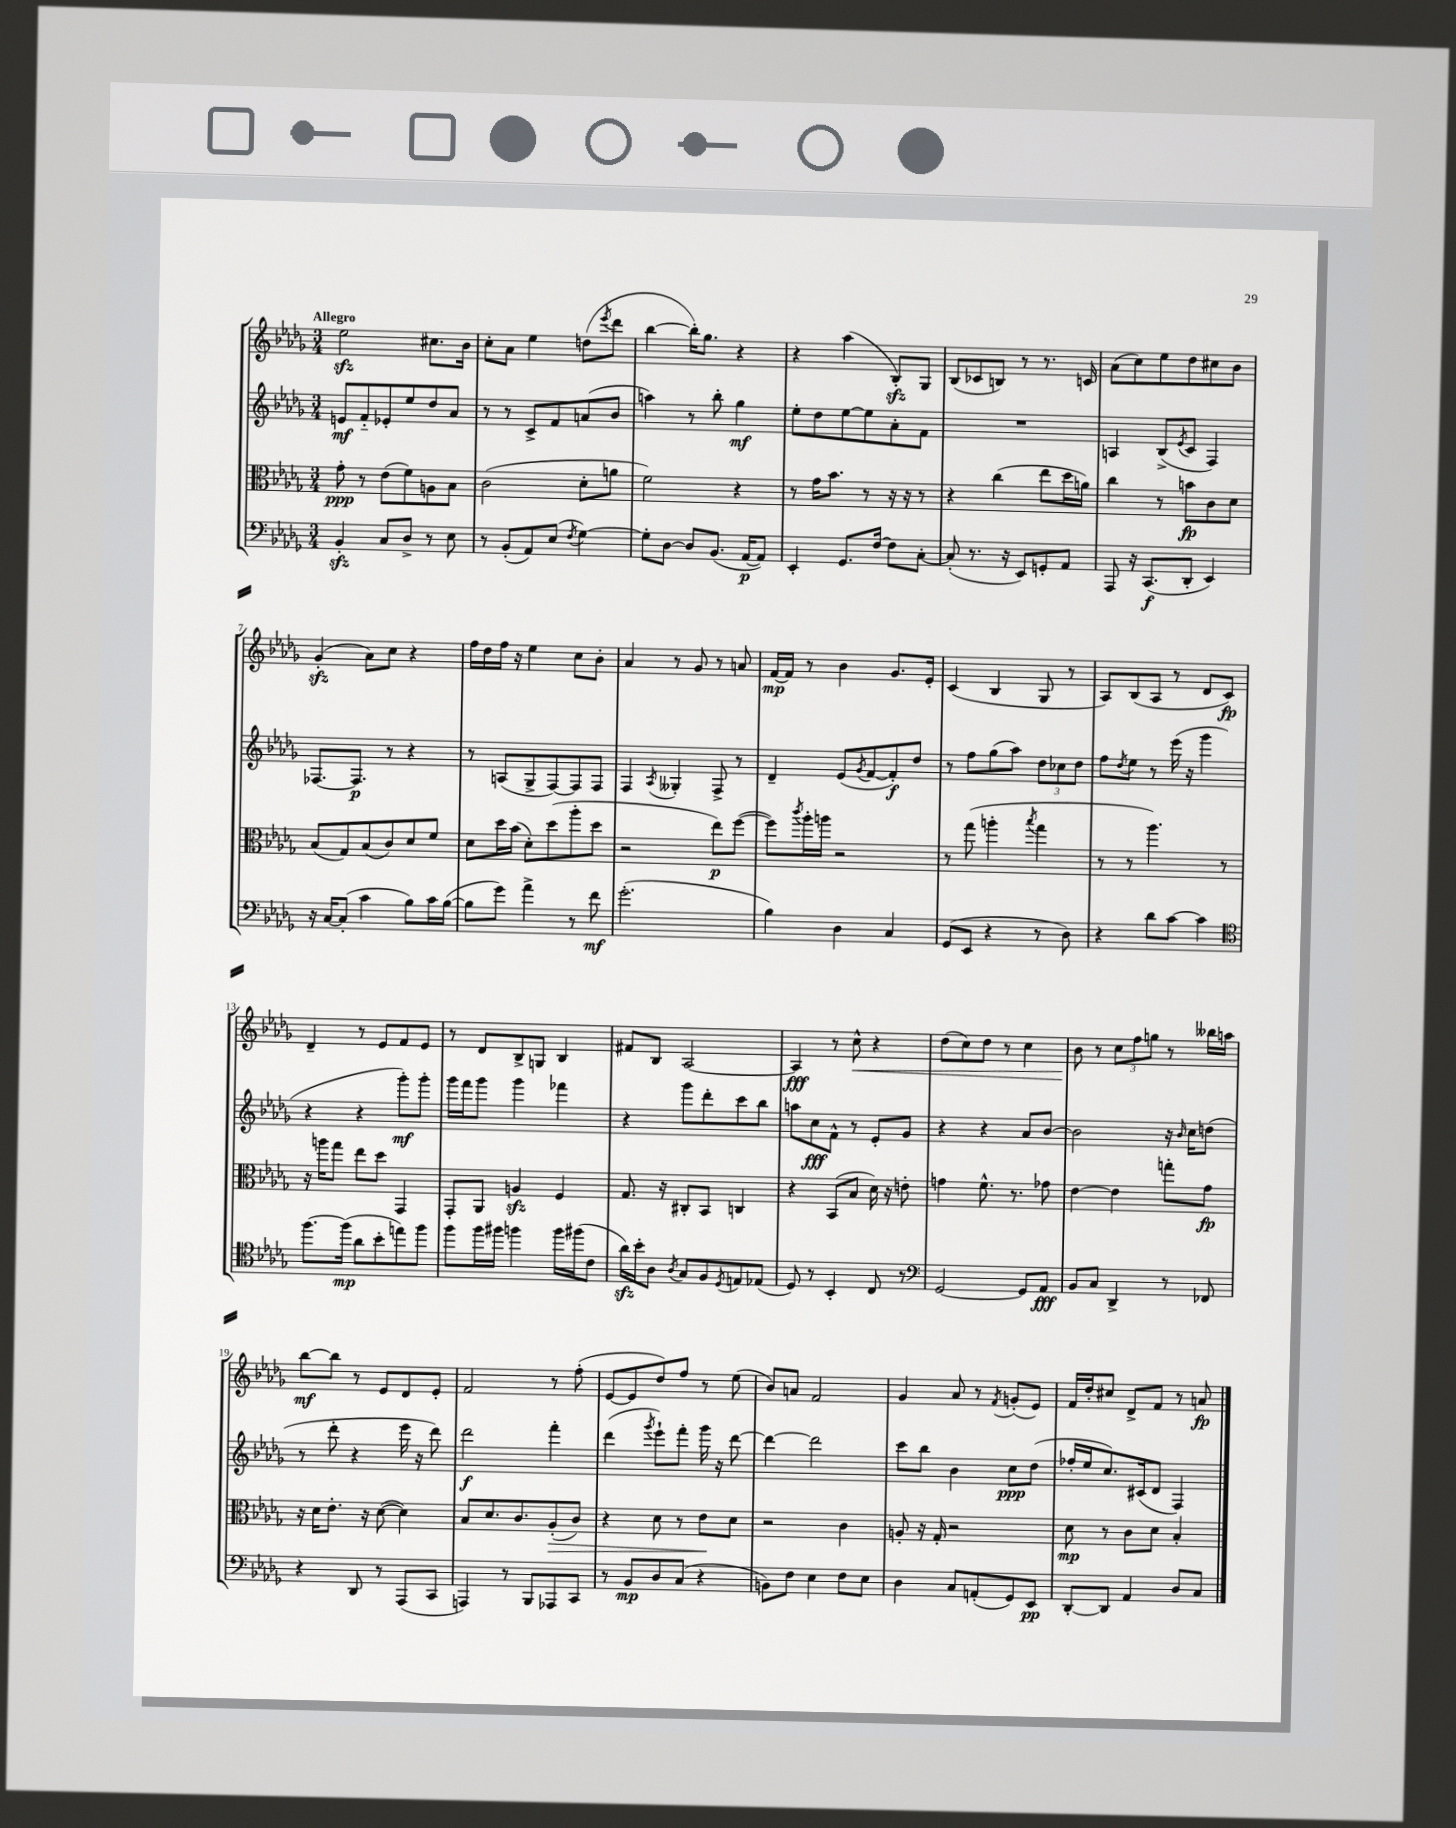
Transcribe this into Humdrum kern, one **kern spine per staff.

**kern	**dynam	**kern	**dynam	**kern	**dynam	**kern	**dynam
*part4	*part4	*part3	*part3	*part2	*part2	*part1	*part1
*staff4	*staff4	*staff3	*staff3	*staff2	*staff2	*staff1	*staff1
*clefF4	*	*clefC3	*	*clefG2	*	*clefG2	*
*k[b-e-a-d-g-]	*	*k[b-e-a-d-g-]	*	*k[b-e-a-d-g-]	*	*k[b-e-a-d-g-]	*
*M3/4	*	*M3/4	*	*M3/4	*	*M3/4	*
=1	=1	=1	=1	=1	=1	=1	=1
!	!	!	!	!	!	!LO:TX:a:B:t=Allegro	!
4BB-zz'/	.	8g-'\	ppp	8en/L	mf	2ee-zz\	.
.	.	8r	.	8f/	.	.	.
8C/L	.	(8e-\L	.	8e-X'/	.	.	.
8D-^/J	.	8f\)	.	8ee-/	.	.	.
8r	.	8An\	.	8dd-/	.	8.cc#X\L	.
8E-\	.	8B-\J	.	8a-/J	.	.	.
.	.	.	.	.	.	16b-\Jk	.
=2	=2	=2	=2	=2	=2	=2	=2
8r	.	(2c\	.	8r	.	8cc'\L	.
(8BB-'/L	.	.	.	8r	.	8a-\J	.
8AA-/)	.	.	.	8c^/L	.	4ee-\	.
(8E-/J	.	.	.	8f/	.	.	.
8qF/	.	.	.	.	.	.	.
[4G-\)	.	8d-'\L	.	(8an/	.	(8ddn\L	.
.	.	.	.	.	.	8qeee-/	.
.	.	8an\J	.	8b-/J	.	8ddd-\J	.
=3	=3	=3	=3	=3	=3	=3	=3
8G-'\L]	.	2f\)	.	4aan\)	.	[4bb-\	.
[8D-\J	.	.	.	.	.	.	.
8D-/L]	.	.	.	8r	.	16bb-'\KL])	.
.	.	.	.	.	.	8.gg-\J	.
(8.BB-/J	.	.	.	8bb-'\	.	.	.
.	.	4r	.	4gg-\	mf	4r	.
[16AA-/KL	p	.	.	.	.	.	.
8AA-/J])	.	.	.	.	.	.	.
=4	=4	=4	=4	=4	=4	=4	=4
4EE-'/	.	8r	.	8ee-'\L	.	4r	.
.	.	16g-\KL	.	8dd-\	.	.	.
.	.	8.b-\J	.	.	.	.	.
8.GG-/L	.	.	.	[8ee-\	.	(4aa-\	.
.	.	8r	.	8ee-\]	.	.	.
[16F/Jk	.	.	.	.	.	.	.
8F\L]	.	16r	.	8a-'\	.	8B-zz'/L)	.
.	.	16r	.	.	.	.	.
[8C'\J	.	8r	.	8f\J	.	8G-/J	.
=5	=5	=5	=5	=5	=5	=5	=5
(8C'/]	.	4r	.	2.r	.	(8B-/L	.
8.r	.	.	.	.	.	8c-X/	.
.	.	(4cc\	.	.	.	8Bn/J)	.
16r	.	.	.	.	.	.	.
8EE-/L)	.	.	.	.	.	8r	.
8GGn'/	.	8ee-\L	.	.	.	8.r	.
8AA-/J	.	16dd-\L	.	.	.	.	.
.	.	16an\JJ)	.	.	.	16cn/	.
=6	=6	=6	=6	=6	=6	=6	=6
8AAA-/	.	4cc\	.	4An/	.	(8a-\L	.
16r	.	.	.	.	.	8cc\)	.
(8.CC/L	f	.	.	.	.	.	.
.	.	8r	.	(8B-^/L	.	8ee-\	.
.	.	.	.	8qe-/	.	.	.
8DD-'/J	.	8bn\L	fp	8c/J	.	8dd-\	.
4EE-/)	.	8c\	.	4F/)	.	8cc#X\	.
.	.	8d-\J	.	.	.	8b-\J	.
!!LO:LB:g=z
=7	=7	=7	=7	=7	=7	=7	=7
16r	.	(8B-/L	.	[8.F-X/L	.	(4g-zz'/	.
[16C/KL	.	.	.	.	.	.	.
(8C'/J]	.	8G-/)	.	.	.	.	.
.	.	.	.	8.F-/J]	p	.	.
4c\	.	(8B-/	.	.	.	8a-\L)	.
.	.	8c/)	.	8r	.	8cc\J	.
8B-\L)	.	8d-/	.	4r	.	4r	.
16c\L	.	8f/J	.	.	.	.	.
([16B-\JJ	.	.	.	.	.	.	.
=8	=8	=8	=8	=8	=8	=8	=8
8B-\L]	.	8d-\L	.	8r	.	16ff\LL	.
.	.	.	.	.	.	16dd-\	.
8g-\J)	.	16dd-\L	.	(8An/L	.	16ff\JJ	.
.	.	(16b-\JJ	.	.	.	16r	.
4a-^\	.	8d-'\L)	.	8G-^/	.	4ee-\	.
.	.	(8dd-\	.	[8F/)	.	.	.
8r	.	8aa-'\	.	8F/]	.	8cc\L	.
8f\	mf	8dd-\J	.	8F/J	.	8b-'\J	.
=9	=9	=9	=9	=9	=9	=9	=9
(2.g-'\	.	2r	.	4F/	.	4a-/	.
.	.	.	.	8qA-/	.	.	.
.	.	.	.	4G--X'/	.	8r	.
.	.	.	.	.	.	8g-/	.
.	.	8ee-\L)	p	8F^/	.	8r	.
.	.	([8ff\J	.	8r	.	8an/	.
=10	=10	=10	=10	=10	=10	=10	=10
4B-\)	.	8ff\L])	.	4d-~/	.	[16f/LL	mp
.	.	.	.	.	.	16f/JJ]	.
.	.	8qccc/	.	.	.	.	.
.	.	16aa-'\L	.	.	.	8r	.
.	.	16aan\JJ	.	.	.	.	.
4D-\	.	2r	.	(8e-/L	.	4b-\	.
.	.	.	.	8qg-/	.	.	.
.	.	.	.	[8f/	.	.	.
4C/	.	.	.	8f'/])	f	8.g-/L	.
.	.	.	.	8dd-/J	.	.	.
.	.	.	.	.	.	16e-'/Jk	.
=11	=11	=11	=11	=11	=11	=11	=11
(8GG-/L	.	8r	.	8r	.	(4c/	.
8EE-/J	.	(8gg-\	.	8ff\L	.	.	.
4r	.	4aan'\	.	(8gg-\	.	4B-/	.
.	.	.	.	8aa-\J)	.	.	.
.	.	8qbb-/	.	.	.	.	.
8r	.	4gg-\	.	12dd-\L	.	8G-/	.
.	.	.	.	12cc-X\	.	.	.
8D-\)	.	.	.	.	.	8r	.
.	.	.	.	12dd-\J	.	.	.
=12	=12	=12	=12	=12	=12	=12	=12
4r	.	8r	.	8ff\L	.	8A-/L)	.
.	.	.	.	8qdd-/	.	.	.
.	.	8r	.	8ee-\J	.	(8B-/	.
8d-\L	.	4.aa-\)	.	8r	.	8A-/J	.
[8c\J	.	.	.	(16eee-\	.	8r	.
.	.	.	.	16r	.	.	.
4c\]	.	.	.	4ggg-\	.	8d-/L	.
.	.	8r	.	.	.	8c/J)	fp
!!LO:LB:g=z
=13	=13	=13	=13	=13	=13	=13	=13
*clefC4	*	*	*	*	*	*	*
[8.ff\L	.	16r	.	4r	.	4d-~/	.
.	.	16aan\KL	.	.	.	.	.
.	.	8gg-\J	.	.	.	.	.
(16ff\Jk]	mp	.	.	.	.	.	.
8a-\L	.	8ee-\L	.	4r	.	8r	.
8b-'\	.	8dd-\J	.	.	.	8e-/L	.
8een\)	.	4GG-/	.	8ggg-'\L)	mf	8f/	.
8ff\J	.	.	.	8ggg-'\J	.	8e-/J	.
=14	=14	=14	=14	=14	=14	=14	=14
8ff\L	.	8GG-'/L	.	16ggg-\LL	.	8r	.
.	.	.	.	16fff\J	.	.	.
16ff\L	.	8AA-/J	.	8ggg-\J	.	8d-/L	.
16ff#X\JJ	.	.	.	.	.	.	.
4ffn\	.	4Anzz/	.	4ggg-\	.	8B-^/	.
.	.	.	.	.	.	8Gn/J	.
16ff\LL	.	4F/	.	4fff-X\	.	4B-/	.
(16ff#X\J	.	.	.	.	.	.	.
8c\J	.	.	.	.	.	.	.
=15	=15	=15	=15	=15	=15	=15	=15
16a-zz\LL)	.	8.G-/	.	4r	.	8f#X/L	.
16b-'\J	.	.	.	.	.	.	.
8A-\J	.	.	.	.	.	8B-/J	.
.	.	16r	.	.	.	.	.
8qA-/	.	.	.	.	.	.	.
8G-/L	.	8C#X'/L	.	8ggg-\L	.	[2A-/	.
8F/	.	8BB-/J	.	8ddd-'\	.	.	.
8qD-/	.	.	.	.	.	.	.
8En/	.	4Cn/	.	8ccc\	.	.	.
(8E-X/J	.	.	.	8bb-\J	.	.	.
=16	=16	=16	=16	=16	=16	=16	=16
8D-/)	.	4r	.	8aan\L	.	4A-/]	fff
8r	.	.	.	8cc\	fff	.	.
4BB-'/	.	(8BB-/L	.	8f^^\J	.	8r	.
!	!	!	!	!	!	!	!LO:HP:b
.	.	8B-/J	.	8r	.	8cc^^\	<
8C/	.	16d-\)	.	8e-'/L	.	4r	.
.	.	16r	.	.	.	.	.
8r	.	8en'\	.	8g-/J	.	.	.
=17	=17	=17	=17	=17	=17	=17	=17
*clefF4	*	*	*	*	*	*	*
[2GG-/	.	4gn\	.	4r	.	(8dd-\L	.
.	.	.	.	.	.	8cc\)	.
.	.	8.f^^\	.	4r	.	8dd-\J	.
.	.	.	.	.	.	8r	.
.	.	8.r	.	.	.	.	.
8GG-/L]	.	.	.	8a-/L	.	4cc\	.
8AA-/J	fff	8g-X\	.	[8b-/J	.	.	.
=18	=18	=18	=18	=18	=18	=18	=18
8BB-/L	.	[4e-\	.	2b-\]	.	8b-\	.
8C/J	.	.	.	.	.	8r	[
4DD-^/	.	4e-\]	.	.	.	12cc\L	.
.	.	.	.	.	.	12ff\	.
.	.	.	.	.	.	12ggn\J	.
8r	.	8ggn'\L	.	16r	.	8r	.
.	.	.	.	16qqb-/	.	.	.
.	.	.	.	16cc\KL	.	.	.
8FF-X/	.	8g-\J	fp	(8ddn\J	.	16bb--X\LL	.
.	.	.	.	.	.	16aan\JJ	.
!!LO:LB:g=z
=19	=19	=19	=19	=19	=19	=19	=19
4r	.	16r	.	8r	.	[8bb-\L	mf
.	.	16d-\KL	.	.	.	.	.
.	.	8.e-'\J	.	8ddd-'\	.	8bb-\J]	.
8DD-/	.	.	.	4r	.	8r	.
.	.	16r	.	.	.	.	.
8r	.	([8d-\	.	.	.	8e-/L	.
(8AAA-/L	.	4d-\])	.	16eee-\	.	8d-/	.
.	.	.	.	16r	.	.	.
8CC/J	.	.	.	8ddd-\)	.	8e-'/J	.
=20	=20	=20	=20	=20	=20	=20	=20
4AAAn/)	.	8B-/L	.	2ddd-\	f	2f/	.
.	.	8.d-/	.	.	.	.	.
8r	.	.	.	.	.	.	.
.	.	8.c/	.	.	.	.	.
8BBB-/L	.	.	.	.	.	.	.
!	!	!	!LO:HP:b	!	!	!	!
8AAA-X/	.	(8A-'/	>	4fff'\	.	8r	.
8CC/J	.	8c/J)	.	.	.	(8ff'\	.
=21	=21	=21	=21	=21	=21	=21	=21
8r	.	4r	.	(4ddd-\	.	[8e-/L	.
8BB-/L	mp	.	.	.	.	8e-/]	.
.	.	.	.	8qggg-/	.	.	.
8D-/	.	8d-\	.	8eee-`\L)	.	8dd-/)	.
(8C/J	.	8r	.	8fff'\J	.	8ff/J	.
4r	.	8e-\L	.	16ggg-\	.	8r	.
.	.	.	.	16r	.	.	.
.	.	8d-\J	]	[8ddd-\	.	(8ee-\	.
=22	=22	=22	=22	=22	=22	=22	=22
8BBn\L)	.	2r	.	4ddd-\_	.	8b-/L)	.
8F\J	.	.	.	.	.	8an/J	.
4E-\	.	.	.	2ddd-\]	.	2f/	.
8F\L	.	4c\	.	.	.	.	.
8E-\J	.	.	.	.	.	.	.
=23	=23	=23	=23	=23	=23	=23	=23
4D-\	.	8An'/	.	8ccc\L	.	4g-/	.
.	.	16r	.	8bb-\J	.	.	.
.	.	16G-'/	.	.	.	.	.
8C/L	.	2r	.	4b-\	.	8a-/	.
(8AAn'/	.	.	.	.	.	8r	.
.	.	.	.	.	.	8qf/	.
8GG-/)	.	.	.	8cc\L	ppp	(8gn'/L	.
8EE-/J	pp	.	.	(8dd-\J	.	8e-/J)	.
=24	=24	=24	=24	=24	=24	=24	=24
[8DD-'/L	.	8d-\	mp	16ff-X'/LL	.	16f/LL	.
.	.	.	.	16ee-/J	.	16dd-'/J	.
8DD-/J]	.	8r	.	8.cc/)	.	8cc#X/J	.
4AA-/	.	8c\L	.	.	.	8d-^/L	.
.	.	.	.	(16c#X/k	.	.	.
.	.	8d-\J	.	8d-/J	.	8f/J	.
8D-/L	.	4B-'/	.	4F/)	.	8r	.
8C/J	.	.	.	.	.	8an/	fp
==	==	==	==	==	==	==	==
*-	*-	*-	*-	*-	*-	*-	*-
